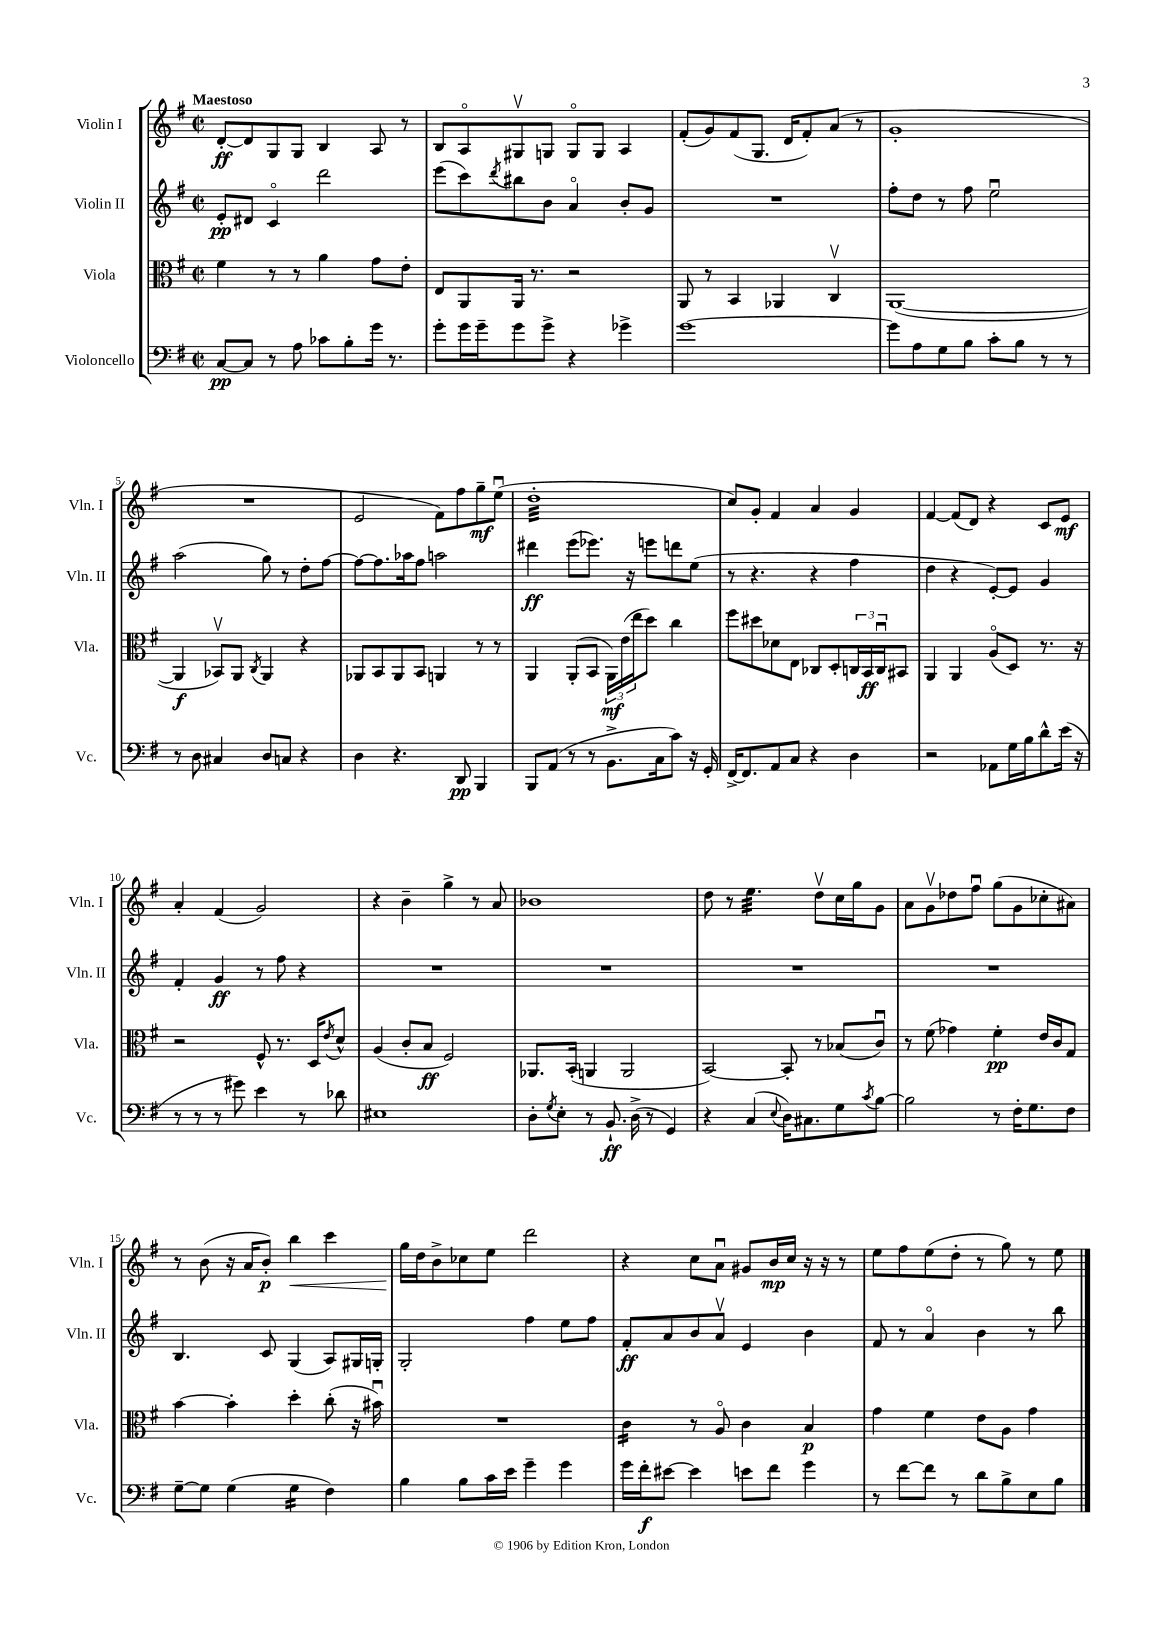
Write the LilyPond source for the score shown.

<<
\new StaffGroup <<
\new Staff = "s0" \with { instrumentName = "Violin I" shortInstrumentName = "Vln. I" } {
    \clef treble \key g \major \defaultTimeSignature \time 2/2 \tempo "Maestoso"
    d'8~-.\ff d'8 g8 g8 b4 a8 r8 |
    b8 a8\flageolet gis8\upbow g8 g8\flageolet g8 a4 |
    fis'8-.( g'8) fis'8( g8. d'16 fis'8-.) a'8( r8 |
    g'1-. |
    R1 |
    e'2 fis'8) fis''8 g''8--\mf e''8\downbow( |
    d''1:32-. |
    c''8) g'8-. fis'4 a'4 g'4 |
    fis'4~ fis'8( d'8) r4 c'8 e'8\mf |
    a'4-. fis'4( g'2) |
    r4 b'4-- g''4-> r8 a'8 |
    bes'1 |
    d''8 r8 e''4.:32 d''8\upbow c''16 g''16 g'8 |
    a'8 g'8\upbow des''8 fis''8\downbow g''8( g'8 ces''8-. ais'8) |
    r8 b'8( r16 a'16 b'8-.\p) b''4\< c'''4 |
    g''16\! d''16 b'8-> ces''8 e''8 d'''2 |
    r4 c''8 a'8\downbow gis'8 b'16\mp c''16 r16 r16 r8 |
    e''8 fis''8 e''8( d''8-. r8 g''8) r8 e''8 \bar "|." |
}
\new Staff = "s1" \with { instrumentName = "Violin II" shortInstrumentName = "Vln. II" } {
    \clef treble \key g \major \defaultTimeSignature \time 2/2
    e'8-.\pp dis'8 c'4\flageolet d'''2 |
    e'''8( c'''8) \acciaccatura { d'''8 } bis''8 b'8 a'4\flageolet b'8-. g'8 |
    R1 |
    fis''8-. d''8 r8 fis''8 e''2\downbow |
    a''2( g''8) r8 d''8-. fis''8~ |
    fis''8~ fis''8. aes''16 fis''8 a''2 |
    dis'''4\ff e'''8( ees'''8.) r16 e'''8 d'''8 e''8( |
    r8 r4. r4 fis''4 |
    d''4 r4 e'8~-.) e'8 g'4 |
    fis'4-. g'4\ff r8 fis''8 r4 |
    R1 |
    R1 |
    R1 |
    R1 |
    b4. c'8 g4( a8) gis16 g16-. |
    g2-. fis''4 e''8 fis''8 |
    fis'8-.\ff a'8 b'8 a'8\upbow e'4 b'4 |
    fis'8 r8 a'4\flageolet b'4 r8 b''8 \bar "|." |
}
\new Staff = "s2" \with { instrumentName = "Viola" shortInstrumentName = "Vla." } {
    \clef alto \key g \major \defaultTimeSignature \time 2/2
    fis'4 r8 r8 a'4 g'8 e'8-. |
    e8 a,8 a,16 r8. r2 |
    a,8 r8 b,4 aes,4 c4\upbow |
    a,1~( |
    a,4\f bes,8\upbow) a,8 \acciaccatura { c8 } a,4 r4 |
    aes,8 b,8 aes,8 b,8 a,4 r8 r8 |
    a,4 a,8-.( b,8 \tuplet 3/2 { a,16\mf) e'16( e''16 } d''8) c''4 |
    fis''8 dis''8 des'8 e8 ces8 d8-. \tuplet 3/2 { c16 b,16\ff c16\downbow } bis,8 |
    a,4 a,4 a8\flageolet( d8) r8. r16 |
    r2 fis8-^ r8. d16 \acciaccatura { e'8 } d'8-^ |
    a4( c'8-. b8\ff fis2) |
    aes,8. b,16-.( a,4 a,2 |
    b,2~) b,8-. r8 bes8( c'8\downbow) |
    r8 fis'8( ges'4) fis'4-.\pp e'16 c'16 g8 |
    b'4~ b'4-. d''4-. c''8-.( r16 bis'16\downbow) |
    R1 |
    c'4:16 r8 a8\flageolet c'4 b4\p |
    g'4 fis'4 e'8 a8 g'4 \bar "|." |
}
\new Staff = "s3" \with { instrumentName = "Violoncello" shortInstrumentName = "Vc." } {
    \clef bass \key g \major \defaultTimeSignature \time 2/2
    c8~\pp c8 r8 a8 ces'8 b8-. g'16 r8. |
    g'8-. g'16 g'16-- g'8 g'8-> r4 ges'4-> |
    g'1~ |
    g'8 a8 g8 b8 c'8-. b8 r8 r8 |
    r8 d8 cis4 d8 c8 r4 |
    d4 r4. d,8\pp b,,4 |
    b,,8 a,8( r8 r8 b,8.-> c16 c'8) r16 g,16-. |
    fis,16~-> fis,8. a,8 c8 r4 d4 |
    r2 aes,8 g16 b16 d'8-^ e'16( r16 |
    r8 r8 r8 gis'8) e'4 r8 des'8 |
    eis1 |
    d8-. \acciaccatura { g8 } e8-. r8 b,8.-!\ff d16->( r8 g,4) |
    r4 c4( \appoggiatura { e8 } d16) cis8. g8 \acciaccatura { c'8 } b8~ |
    b2 r8 fis16-. g8. fis8 |
    g8~-- g8 g4( g4:16 fis4) |
    b4 b8 c'16 e'16 g'4-- g'4 |
    g'16 fis'16-.\f eis'8~ eis'4 e'8 fis'8 g'4 |
    r8 fis'8~ fis'8 r8 d'8 b8-> e8 b8 \bar "|." |
}
>>
>>
